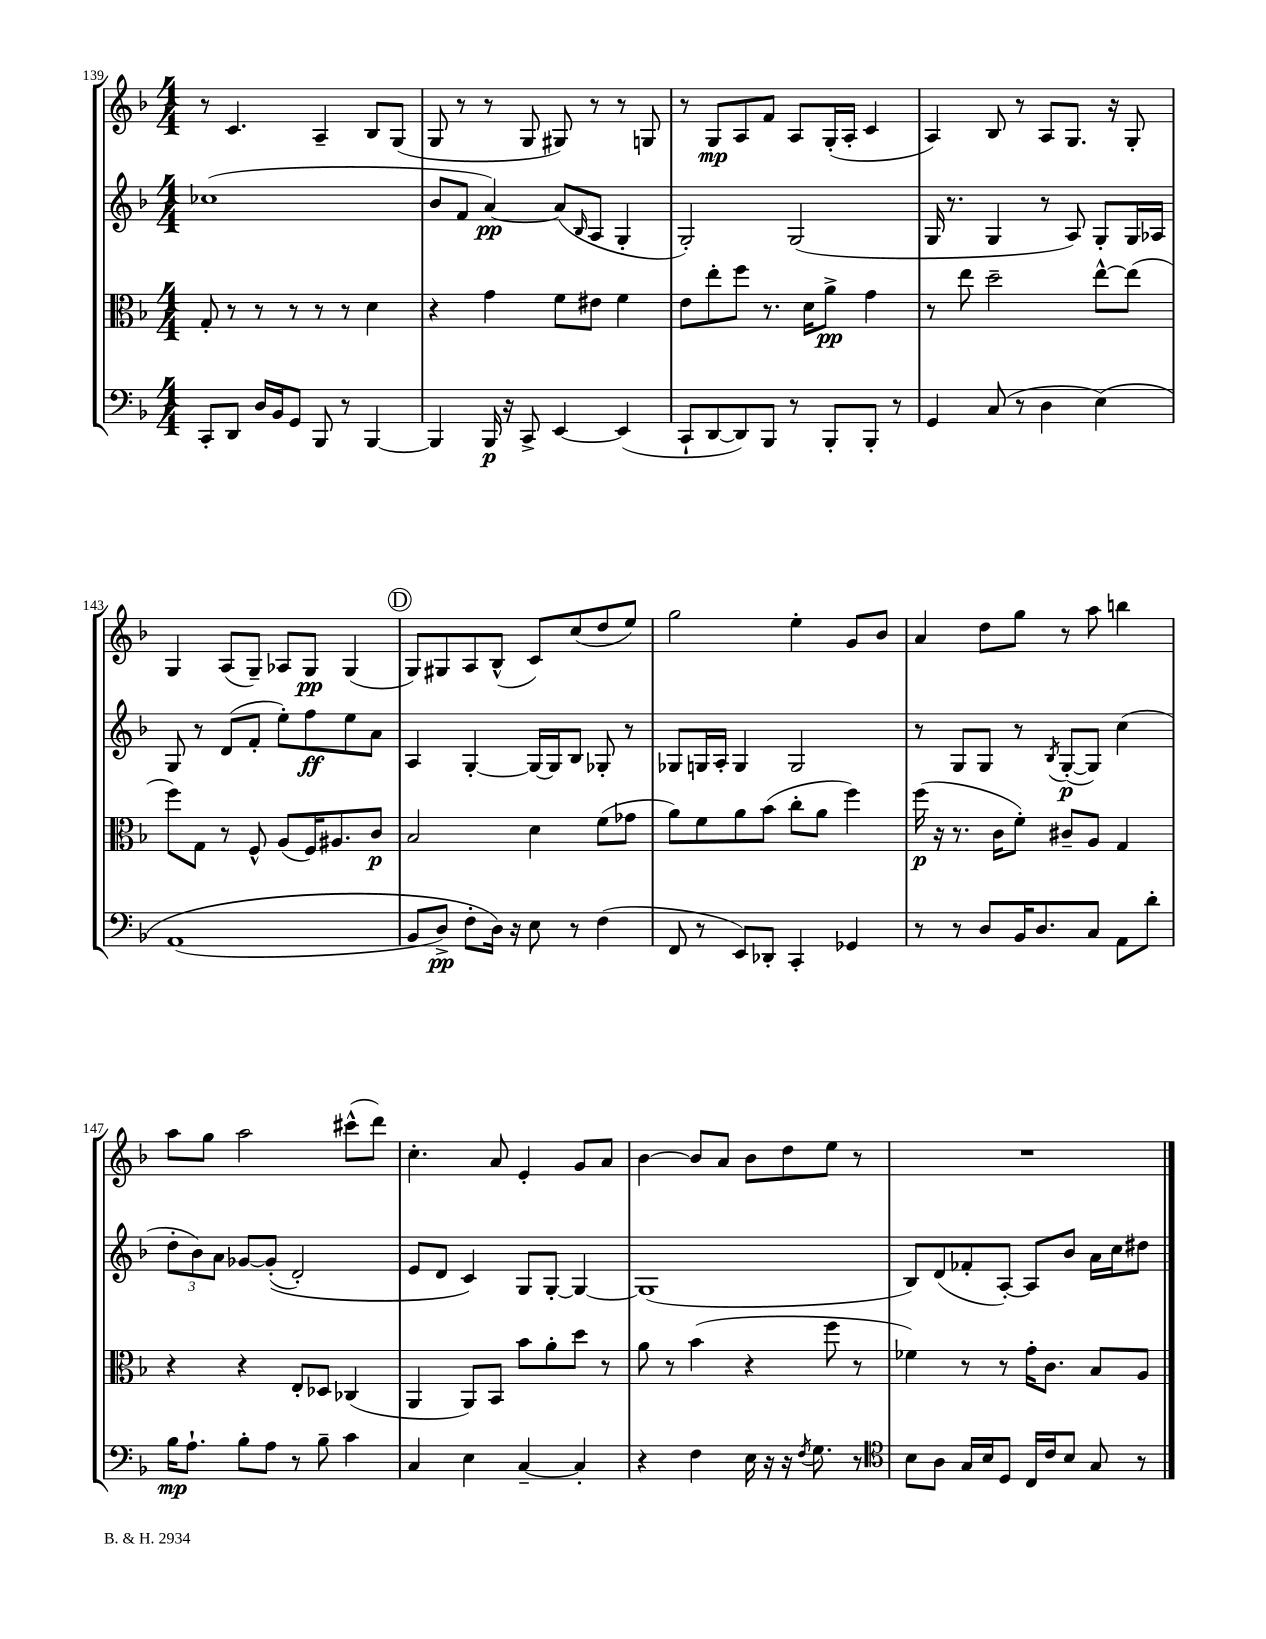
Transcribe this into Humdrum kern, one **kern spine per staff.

**kern	**dynam	**kern	**dynam	**kern	**dynam	**kern	**dynam
*part4	*part4	*part3	*part3	*part2	*part2	*part1	*part1
*staff4	*staff4	*staff3	*staff3	*staff2	*staff2	*staff1	*staff1
*clefF4	*	*clefC3	*	*clefG2	*	*clefG2	*
*k[b-]	*	*k[b-]	*	*k[b-]	*	*k[b-]	*
*M4/4	*	*M4/4	*	*M4/4	*	*M4/4	*
=139	=139	=139	=139	=139	=139	=139	=139
8CC'/L	.	8G'/	.	(1cc-X	.	8r	.
8DD/J	.	8r	.	.	.	4.c/	.
16D/LL	.	8r	.	.	.	.	.
16BB-/J	.	.	.	.	.	.	.
8GG/J	.	8r	.	.	.	.	.
8BBB-/	.	8r	.	.	.	4A~/	.
8r	.	8r	.	.	.	.	.
[4BBB-/	.	4d\	.	.	.	8B-/L	.
.	.	.	.	.	.	(8G/J	.
=140	=140	=140	=140	=140	=140	=140	=140
4BBB-/]	.	4r	.	8b-/L	.	8G/	.
.	.	.	.	8f/J	.	8r	.
16BBB-/	p	4g\	.	[4a/)	pp	8r	.
16r	.	.	.	.	.	.	.
8CC^/	.	.	.	.	.	8G/	.
[4EE/	.	8f\L	.	(8a/L]	.	8G#X/)	.
.	.	.	.	16qqB-/	.	.	.
.	.	8e#X\J	.	8A/J	.	8r	.
(4EE/]	.	4f\	.	4G'/	.	8r	.
.	.	.	.	.	.	8Gn/	.
=141	=141	=141	=141	=141	=141	=141	=141
8CC`/L	.	8e\L	.	2G'/)	.	8r	.
[8DD/	.	8ee'\	.	.	.	8G/L	mp
8DD/])	.	8ff\J	.	.	.	8A/	.
8BBB-/J	.	8.r	.	.	.	8f/J	.
8r	.	.	.	(2G/	.	8A/L	.
.	.	16d\KL	.	.	.	.	.
8BBB-'/L	.	8a^\J	pp	.	.	(16G'/L	.
.	.	.	.	.	.	16A'/JJ	.
8BBB-'/J	.	4g\	.	.	.	4c/	.
8r	.	.	.	.	.	.	.
=142	=142	=142	=142	=142	=142	=142	=142
4GG/	.	8r	.	16G/	.	4A/)	.
.	.	.	.	8.r	.	.	.
.	.	8ee\	.	.	.	.	.
(8C/	.	2dd~\	.	4G/	.	8B-/	.
8r	.	.	.	.	.	8r	.
4D\	.	.	.	8r	.	8A/L	.
.	.	.	.	8A/)	.	8.G/J	.
(4E\)	.	[8ee^^\L	.	8G'/L	.	.	.
.	.	.	.	.	.	16r	.
.	.	(8ee\J]	.	16G/L	.	8G'/	.
.	.	.	.	16A-X/JJ	.	.	.
!!LO:LB:g=z
=143	=143	=143	=143	=143	=143	=143	=143
(1AA	.	8ff\L)	.	8G/	.	4G/	.
.	.	8G\J	.	8r	.	.	.
.	.	8r	.	(8d/L	.	(8A/L	.
.	.	8F^^/	.	8f'/J	.	8G~/J)	.
.	.	(8A/L	.	8ee'\L)	.	8A-X/L	.
.	.	16F/K)	.	8ff\	ff	8G/J	pp
.	.	8.A#X/	.	.	.	.	.
.	.	.	.	8ee\	.	(4G/	.
.	.	8c/J	p	8a\J	.	.	.
!!LO:REH:place=s1:t=D
=144	=144	=144	=144	=144	=144	=144	=144
8BB-/L	.	2B-/	.	4A/	.	8G/L)	.
8D^/J)	pp	.	.	.	.	8G#X/	.
8F'\L	.	.	.	[4G'/	.	8A/	.
16D\Jk)	.	.	.	.	.	(8B-^^/J	.
16r	.	.	.	.	.	.	.
8E\	.	4d\	.	16G/LL_	.	8c/L)	.
.	.	.	.	16G/J]	.	.	.
8r	.	.	.	8B-/J	.	(8cc/	.
(4F\	.	(8f\L	.	8G-X'/	.	8dd/	.
.	.	8g-X\J	.	8r	.	8ee/J)	.
=145	=145	=145	=145	=145	=145	=145	=145
8FF/	.	8a\L)	.	8G-X/L	.	2gg\	.
8r	.	8f\	.	16Gn/L	.	.	.
.	.	.	.	16A'/JJ	.	.	.
8EE/L)	.	8a\	.	4G/	.	.	.
8DD-X'/J	.	(8b-\J	.	.	.	.	.
4CC'/	.	8cc'\L	.	2G/	.	4ee'\	.
.	.	8a\J	.	.	.	.	.
4GG-X/	.	4ff\)	.	.	.	8g/L	.
.	.	.	.	.	.	8b-/J	.
=146	=146	=146	=146	=146	=146	=146	=146
8r	.	(16ff\	p	8r	.	4a/	.
.	.	16r	.	.	.	.	.
8r	.	8.r	.	8G/L	.	.	.
8D/L	.	.	.	8G/J	.	8dd\L	.
.	.	16c\KL	.	.	.	.	.
16BB-/K	.	8f'\J)	.	8r	.	8gg\J	.
8.D/	.	.	.	.	.	.	.
.	.	.	.	8qB-/	.	.	.
.	.	8c#X~/L	.	([8G'/L	p	8r	.
8C/J	.	8A/J	.	8G/J])	.	8aa\	.
8AA\L	.	4G/	.	(4cc\	.	4bbn\	.
8d'\J	.	.	.	.	.	.	.
!!LO:LB:g=z
=147	=147	=147	=147	=147	=147	=147	=147
16B-\KL	mp	4r	.	12dd'\L	.	8aa\L	.
8.A`\J	.	.	.	.	.	.	.
.	.	.	.	12b-\)	.	.	.
.	.	.	.	.	.	8gg\J	.
.	.	.	.	12a\J	.	.	.
8B-'\L	.	4r	.	[8g-X/L	.	2aa\	.
8A\J	.	.	.	((8g-'/J]	.	.	.
8r	.	8E'/L	.	2d'/)	.	.	.
8B-~\	.	8D-X/J	.	.	.	.	.
4c\	.	(4C-X/	.	.	.	(8ccc#X^^\L	.
.	.	.	.	.	.	8ddd\J)	.
=148	=148	=148	=148	=148	=148	=148	=148
4C/	.	4AA/	.	8e/L	.	4.cc'\	.
.	.	.	.	8d/J	.	.	.
4E\	.	8AA/L)	.	4c/)	.	.	.
.	.	8BB-/J	.	.	.	8a/	.
[4C~/	.	8b-\L	.	8G/L	.	4e'/	.
.	.	8a'\	.	[8G'/J	.	.	.
4C'/]	.	8dd\J	.	4G/_	.	8g/L	.
.	.	8r	.	.	.	8a/J	.
=149	=149	=149	=149	=149	=149	=149	=149
4r	.	8a\	.	(1G]	.	[4b-\	.
.	.	8r	.	.	.	.	.
4F\	.	(4b-\	.	.	.	8b-/L]	.
.	.	.	.	.	.	8a/J	.
16E\	.	4r	.	.	.	8b-\L	.
16r	.	.	.	.	.	.	.
16r	.	.	.	.	.	8dd\	.
8qF/	.	.	.	.	.	.	.
8.G\	.	.	.	.	.	.	.
.	.	8ff\	.	.	.	8ee\J	.
8r	.	8r	.	.	.	8r	.
=150	=150	=150	=150	=150	=150	=150	=150
*clefC4	*	*	*	*	*	*	*
8B-\L	.	4f-X\)	.	8B-/L)	.	1r	.
8A\J	.	.	.	(8d/	.	.	.
16G/LL	.	8r	.	8f-X'/	.	.	.
16B-/J	.	.	.	.	.	.	.
8D/J	.	8r	.	[8A'/J)	.	.	.
16C/LL	.	16g'\KL	.	8A/L]	.	.	.
16c/J	.	8.c\J	.	.	.	.	.
8B-/J	.	.	.	8b-/J	.	.	.
8G/	.	8B-/L	.	16a\LL	.	.	.
.	.	.	.	16cc\J	.	.	.
8r	.	8A/J	.	8dd#X\J	.	.	.
==	==	==	==	==	==	==	==
*-	*-	*-	*-	*-	*-	*-	*-
